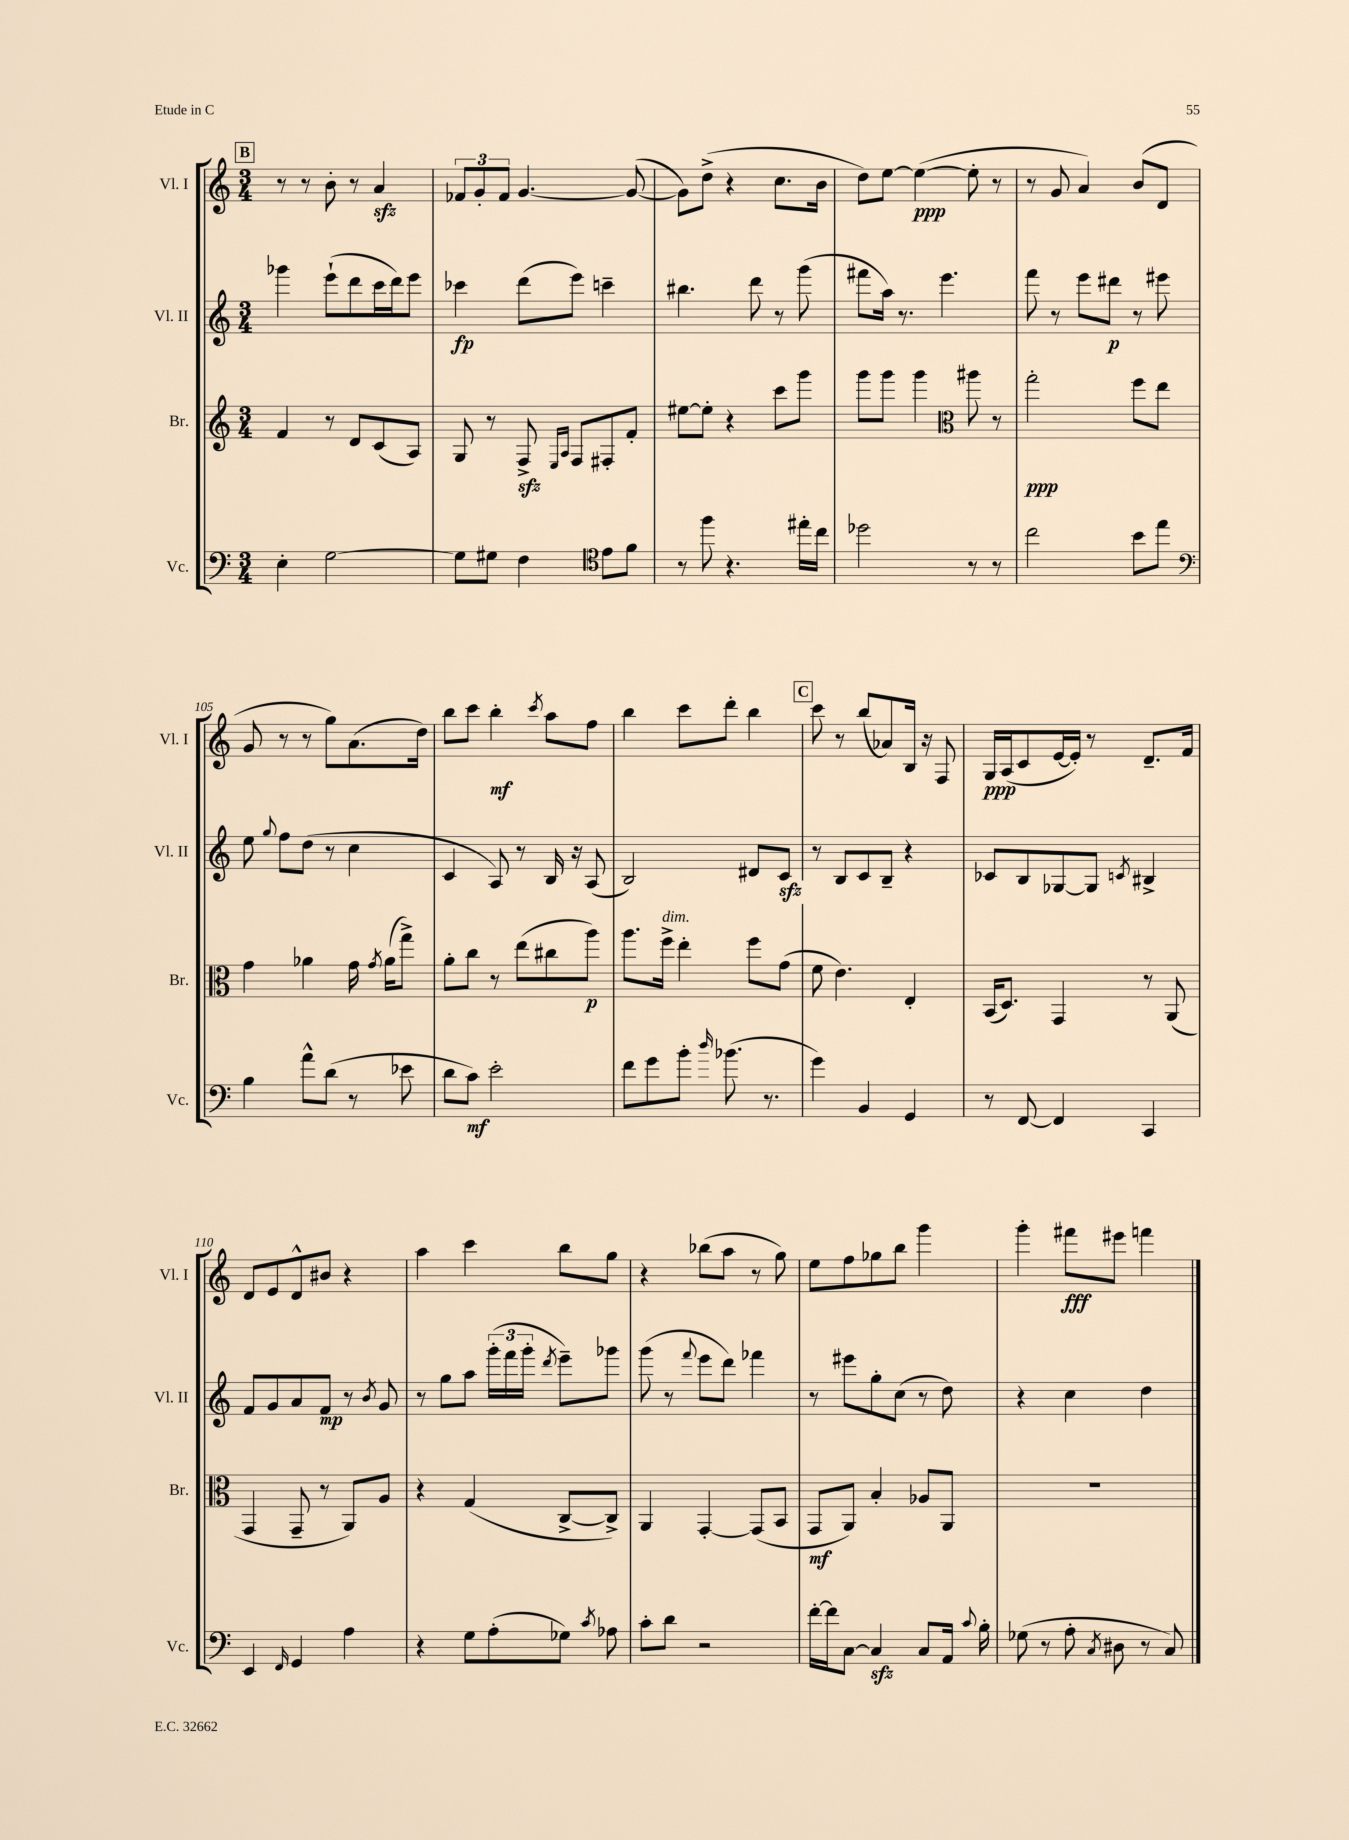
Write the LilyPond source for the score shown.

<<
\new StaffGroup <<
\new Staff = "s0" \with { instrumentName = "Vl. I" shortInstrumentName = "Vl. I" } {
    \clef treble \key c \major \numericTimeSignature \time 3/4
    \autoBeamOff \mark \markup { \box "B" } r8 r8 b'8-. r8 a'4\sfz |
    \tuplet 3/2 { fes'8[ g'8-. fes'8] } g'4.~ g'8~( |
    g'8[) d''8]->( r4 c''8.[ b'16] |
    d''8[) e''8]~ e''4~\ppp( e''8-. r8 |
    r8 g'8 a'4) b'8[( d'8] |
    g'8 r8 r8 g''8[) a'8.( d''16]) |
    b''8[ c'''8] b''4-.\mf \acciaccatura { c'''8 } a''8[ f''8] |
    b''4 c'''8[ d'''8]-. b''4 |
    \mark \markup { \box "C" } c'''8 r8 b''8[( aes'8) b16] r16 f8 |
    g16[\ppp a16( c'8 e'16~ e'16]-.) r8 d'8.[-- f'16] |
    d'8[ e'8 d'8-^ bis'8] r4 |
    a''4 c'''4 b''8[ g''8] |
    r4 bes''8[( a''8] r8 g''8) |
    e''8[ f''8 ges''8 b''8] g'''4 |
    g'''4-. fis'''8[\fff eis'''8] f'''4 \bar "|." |
}
\new Staff = "s1" \with { instrumentName = "Vl. II" shortInstrumentName = "Vl. II" } {
    \clef treble \key c \major \numericTimeSignature \time 3/4
    \autoBeamOff \mark \markup { \box "B" } ges'''4 e'''8[-!( d'''8 c'''16 d'''16) e'''8] |
    ces'''4\fp d'''8[( e'''8]) c'''4-- |
    bis''4. d'''8 r8 g'''8( |
    fis'''8[ a''16]) r8. e'''4. |
    f'''8 r8 e'''8[ dis'''8]\p r8 eis'''8 |
    e''8 \appoggiatura { g''8 } f''8[ d''8]( r8 c''4 |
    c'4 a8) r8 b16 r16 a8( |
    b2) dis'8[ c'8]\sfz |
    \mark \markup { \box "C" } r8 b8[ c'8 b8]-- r4 |
    ces'8[ b8 ges8~ ges8] \acciaccatura { c'8 } bis4-> |
    f'8[ g'8 a'8 f'8]\mp r8 \acciaccatura { b'8 } g'8 |
    r8 g''8[ a''8] \tuplet 3/2 { g'''16[-.( f'''16 g'''16]-. } \acciaccatura { d'''8 } e'''8[--) ges'''8] |
    g'''8( r8 \appoggiatura { f'''8 } e'''8[ d'''8]) fes'''4 |
    r8 eis'''8[ g''8-. c''8]( r8 d''8) |
    r4 c''4 d''4 \bar "|." |
}
\new Staff = "s2" \with { instrumentName = "Br." shortInstrumentName = "Br." } {
    \clef treble \key c \major \numericTimeSignature \time 3/4
    \autoBeamOff \mark \markup { \box "B" } f'4 r8 d'8[ c'8( a8]) |
    g8 r8 f8->\sfz \grace { e16[ a16] } f8[ fis8-. f'8]-. |
    eis''8[~ eis''8]-. r4 c'''8[ g'''8] |
    g'''8[ g'''8] g'''4 \clef alto ais''8 r8 |
    g''2-.\ppp f''8[ e''8] |
    g'4 aes'4 g'16 \acciaccatura { g'8 } aes'16[( g''8]->) |
    a'8[-. c''8] r8 e''8[( cis''8 a''8]\p) |
    a''8.[ f''16]->^\markup { \italic "dim." } e''4-. f''8[ g'8]( |
    \mark \markup { \box "C" } f'8 e'4.) e4-. |
    b,16[( d8.]) g,4 r8 a,8( |
    g,4 g,8-- r8 a,8[) a8] |
    r4 g4( c8[~-> c8]->) |
    a,4 g,4~-. g,8[( b,8] |
    g,8[\mf a,8]) b4-. aes8[ a,8] |
    R2. \bar "|." |
}
\new Staff = "s3" \with { instrumentName = "Vc." shortInstrumentName = "Vc." } {
    \clef bass \key c \major \numericTimeSignature \time 3/4
    \autoBeamOff \mark \markup { \box "B" } e4-. g2~ |
    g8[ gis8] f4 \clef tenor e'8[ f'8] |
    r8 f''8 r4. eis''16[-. c''16] |
    des''2 r8 r8 |
    c''2 b'8[ e''8] |
    \clef bass b4 a'8[-^ d'8]( r8 ees'8 |
    d'8[ c'8]\mf) e'2-. |
    f'8[ g'8 b'8]-. \grace { d''16 } bes'8.( r8. |
    \mark \markup { \box "C" } g'4) b,4 g,4 |
    r8 f,8~ f,4 c,4 |
    e,4 \grace { f,16 } g,4 a4 |
    r4 g8[ a8-.( ges8]) \acciaccatura { c'8 } aes8 |
    c'8[-. d'8] r2 |
    f'16[~-. f'16 c8]~ c4\sfz c8[ a,16] \appoggiatura { c'8 } b16-. |
    ges8( r8 a8-. \acciaccatura { c8 } dis8 r8 c8) \bar "|." |
}
>>
>>
\layout { \context { \Score currentBarNumber = #100 } }
